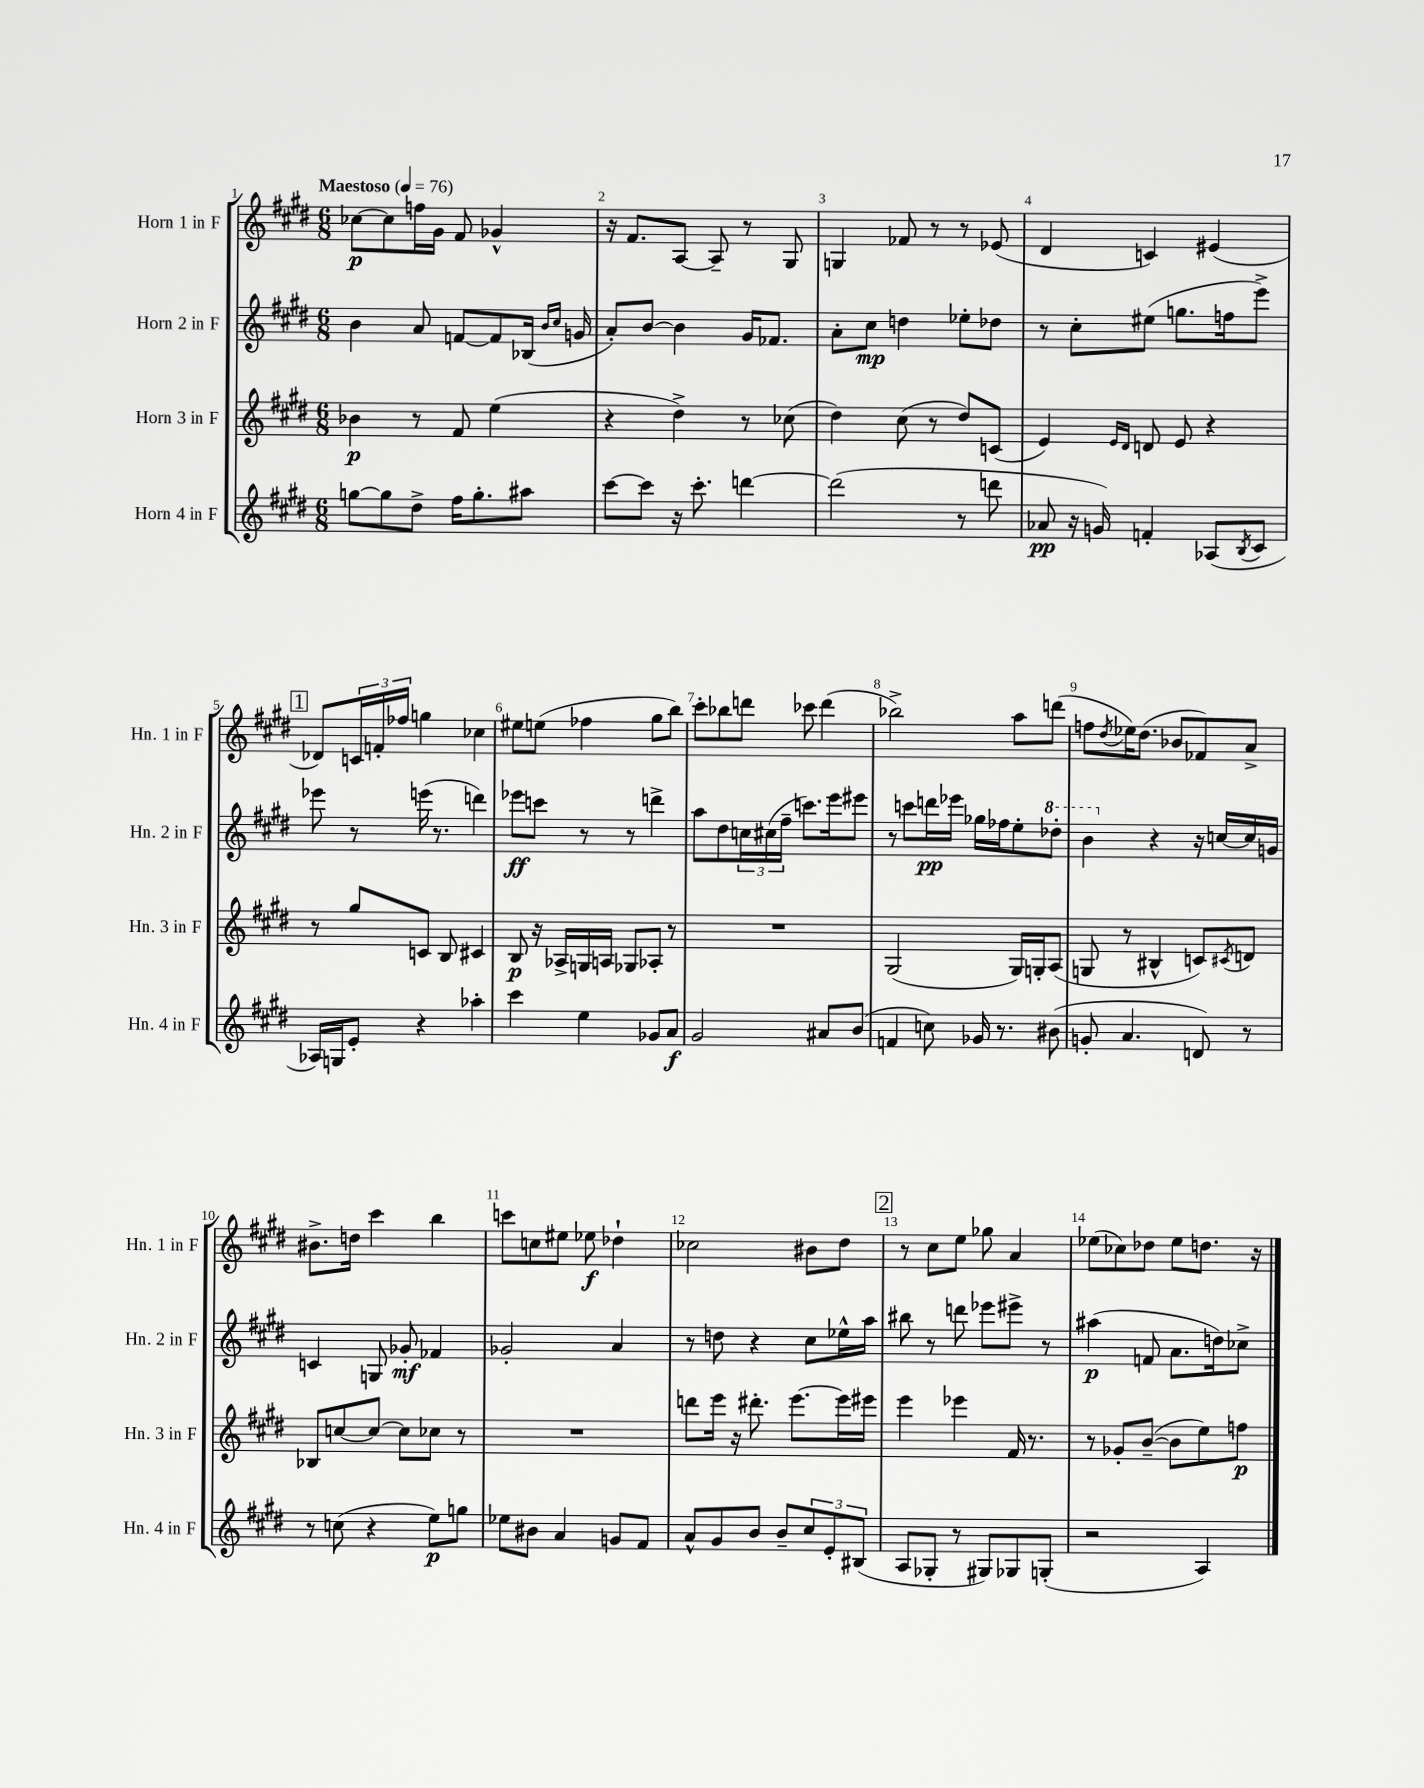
<<
\new StaffGroup <<
\new Staff = "s0" \with { instrumentName = "Horn 1 in F" shortInstrumentName = "Hn. 1 in F" } {
    \clef treble \key e \major \numericTimeSignature \time 6/8 \tempo "Maestoso" 4 = 76
    ces''8~\p ces''8 f''16 gis'16 fis'8 ges'4-^ |
    r16 fis'8. a8~ a8-- r8 gis8 |
    g4 fes'8 r8 r8 ees'8( |
    dis'4 c'4) eis'4( |
    \mark \markup { \box "1" } des'8) \tuplet 3/2 { c'16 f'16-. fes''16 } g''4 ces''4 |
    eis''8 e''8( fes''4 gis''8 b''8) |
    cis'''8-. bes''8 d'''8 ces'''8 d'''4( |
    bes''2->) a''8 d'''8( |
    f''8 \acciaccatura { dis''8 } ees''16) dis''8.( bes'8 fes'8) a'8-> |
    bis'8.-> d''16 cis'''4 b''4 |
    c'''8 c''8 eis''8 ees''8\f des''4-! |
    ces''2 bis'8 dis''8 |
    \mark \markup { \box "2" } r8 cis''8 e''8 ges''8 a'4 |
    ees''8( ces''8) des''8 ees''8 d''8. r16 \bar "|." |
}
\new Staff = "s1" \with { instrumentName = "Horn 2 in F" shortInstrumentName = "Hn. 2 in F" } {
    \clef treble \key e \major \numericTimeSignature \time 6/8
    b'4 a'8 f'8~ f'8 bes16( \grace { b'16 cis''16 } g'16 |
    a'8-.) b'8~ b'4 gis'16 fes'8. |
    a'8-. cis''8\mp d''4 ees''8-. des''8 |
    r8 cis''8-. eis''8( g''8. f''16 e'''8->) |
    \mark \markup { \box "1" } ees'''8 r8 e'''16( r8. d'''4) |
    ees'''8\ff c'''8 r8 r8 d'''4-> |
    a''8 dis''8 \tuplet 3/2 { c''16 cis''16( fis''16-- } c'''8.) e'''16 eis'''8 |
    r8 c'''8 d'''16\pp ees'''16 ges''16 fes''16 e''8-. \ottava #1 des'''8-. |
    b''4 \ottava #0 r4 r16 c''16~ c''16 g'16 |
    c'4 g8 ges'8-.\mf fes'4 |
    ges'2-. a'4 |
    r8 d''8 r4 cis''8 ees''16-^ a''16 |
    \mark \markup { \box "2" } bis''8 r8 d'''8 ees'''8 eis'''8-> r8 |
    ais''4\p( f'8 a'8. d''16) ces''8-> \bar "|." |
}
\new Staff = "s2" \with { instrumentName = "Horn 3 in F" shortInstrumentName = "Hn. 3 in F" } {
    \clef treble \key e \major \numericTimeSignature \time 6/8
    bes'4\p r8 fis'8 e''4( |
    r4 dis''4->) r8 ces''8( |
    dis''4) cis''8( r8 dis''8) c'8( |
    e'4) \grace { e'16 dis'16 } d'8 e'8 r4 |
    \mark \markup { \box "1" } r8 gis''8 c'8 b8 cis'4 |
    b8\p r16 aes16-> g16 a16 ges8 aes8-. r8 |
    R2. |
    gis2( gis16) g16-. a8( |
    g8 r8 bis4-^ c'8) \acciaccatura { cis'8 } d'8 |
    bes8 c''8~ c''8~ c''8 ces''8 r8 |
    R2. |
    d'''8 e'''16 r16 dis'''8.-. e'''8.~ e'''16 eis'''16 |
    \mark \markup { \box "2" } e'''4 ees'''4 fis'16 r8. |
    r8 ges'8-. b'8~--( b'8 e''8) f''8\p \bar "|." |
}
\new Staff = "s3" \with { instrumentName = "Horn 4 in F" shortInstrumentName = "Hn. 4 in F" } {
    \clef treble \key e \major \numericTimeSignature \time 6/8
    g''8~ g''8 dis''8-> fis''16 g''8.-. ais''8 |
    cis'''8~ cis'''8 r16 cis'''8.-. d'''4~ |
    d'''2( r8 d'''8 |
    aes'8\pp r16 g'16) f'4-. aes8( \acciaccatura { b8 } cis'8 |
    \mark \markup { \box "1" } aes16) g16 e'8-. r4 aes''4-. |
    cis'''4 e''4 ges'8 a'8\f |
    gis'2 ais'8 b'8( |
    f'4 c''8) ges'16 r8. bis'8( |
    g'8-. a'4. d'8) r8 |
    r8 c''8( r4 e''8\p) g''8 |
    ees''8 bis'8 a'4 g'8 fis'8 |
    a'8-^ gis'8 b'8 b'8-- \tuplet 3/2 { cis''8 e'8-. bis8( } |
    \mark \markup { \box "2" } a8 ges8-. r8 gis8) ges8 g8-.( |
    r2 a4) \bar "|." |
}
>>
>>
\layout { \context { \Score \override BarNumber.break-visibility = ##(#f #t #t) barNumberVisibility = #all-bar-numbers-visible } }
